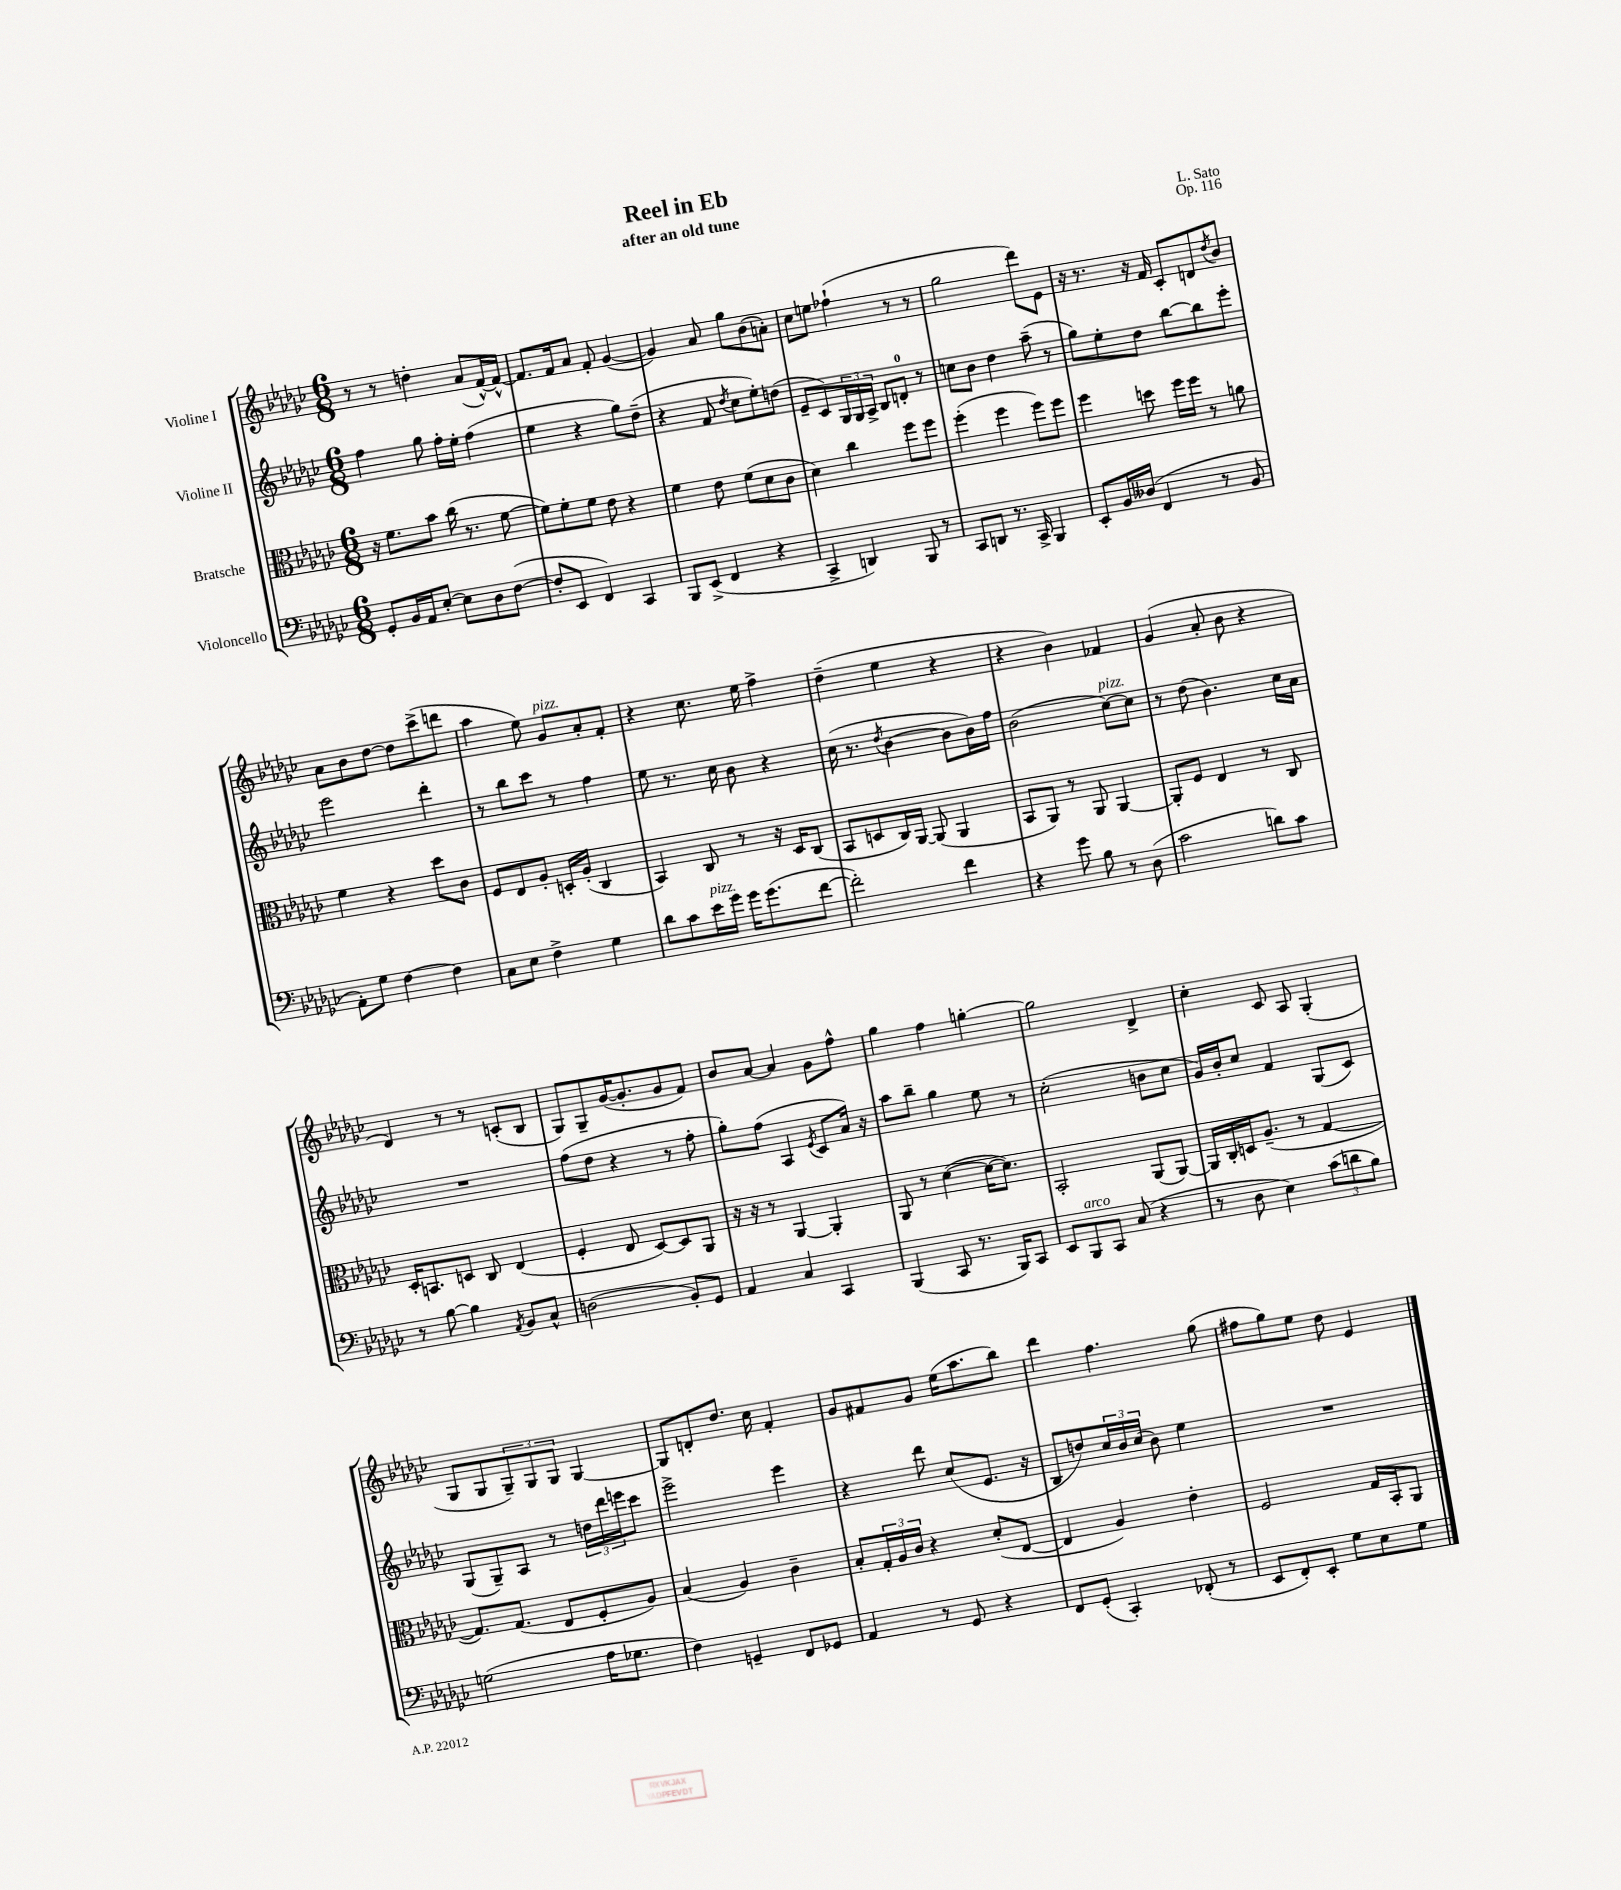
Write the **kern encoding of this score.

**kern	**kern	**kern	**kern
*staff4	*staff3	*staff2	*staff1
*clefF4	*clefC3	*clefG2	*clefG2
*k[b-e-a-d-g-c-]	*k[b-e-a-d-g-c-]	*k[b-e-a-d-g-c-]	*k[b-e-a-d-g-c-]
*M6/8	*M6/8	*M6/8	*M6/8
8GG-'	16r	4ff	8r
.	8.f	.	.
16BB-	.	.	8r
16AA-	.	.	.
[8E-'	8b-	8gg-	4dd'
8E-]	(16cc-	16ff'	.
.	8.r	16ee-'	.
8D-	.	(4ff	(8a-
([8F	[8f	.	[16f^^)
.	.	.	16f^^_
=	=	=	=
8F']	8f])	4ee-	8.f]
8EE-	8f'	.	.
.	.	.	16f
4FF)	8f	4r	8a-
.	8e-	.	8f'
4CC-	4r	8gg-)	([4g-
.	.	(8dd-~	.
=	=	=	=
8BBB-	4f	4r	4g-])
(8EE-^	.	.	.
4FF	8e-	8f	8a-
.	.	8qdd-	.
.	(8f	8cc-	8gg-
4r	8d-	8ee-')	(8b-
.	8c-	(8dd	8a')
=	=	=	=
4CC-^	4d-)	8e-~	8cc-
.	.	8c-)	8ee
4DD)	4cc-	24G-	(4ff-`
.	.	24G-	.
.	.	24A-^	.
.	.	8B-	.
8BBB-	8ff	8d'	8r
8r	8ff	8r	8r
=	=	=	=
8CC-	(4ff'	8cc	2gg-
8DD	.	8b-	.
8.r	4ff	4dd-	.
16CC-^	.	.	.
4BBB-	8ff)	(8aa-~	8ddd-)
.	8ff	8r	8e-
=	=	=	=
8EE-'	4ff	8gg-)	16r
.	.	.	8.r
16BB-	.	8ee-'	.
(16D--	.	.	.
4FF	8dd	8dd-	16r
.	.	.	16f
.	16ff	[8bb-	8c-'
.	16ff	.	.
8r	8r	8bb-]	8d
.	.	.	8qdd-
8BB-	8a	8eee-'	8b-
=	=	=	=
8AA-')	4f	2eee-	8a-
8G-	.	.	8b-
[4F	4r	.	[8dd-
.	.	.	8dd-]
4F]	8dd-	4ddd-'	(8ccc-^
.	8c-	.	8ddd
=	=	=	=
8C-	8F	8r	4aa-
8E-	8E-	8bb-	.
4F^	8A-'	8ccc-	8ee-)
.	16D'	8r	8g-
.	(16A-'	.	.
4G-	4C-	4ff	8a-'
.	.	.	8f'
=	=	=	=
8d-	4BB-)	8ee-	4r
8c-	.	8.r	.
16e-	8C-	.	8.cc-
16g-	.	16cc-	.
16g-	8r	8b-	.
(8.g-	.	.	16ee-
.	16r	4r	4ff^
.	16D-	.	.
[8f	(8C-	.	.
=	=	=	=
2f'])	8BB-	(16cc-	(4dd-~
.	.	8.r	.
.	8D	.	.
.	.	8qdd-	.
.	16C-)	[4b-	4ee-
.	[16AA-	.	.
.	(8AA-]	.	.
4f	4AA-	8b-]	4r
.	.	16b-)	.
.	.	16ff	.
=	=	=	=
4r	8BB-	(2b-	4r
.	8AA-)	.	.
8g-	8r	.	4b-)
8B-	8AA-	.	.
8r	[4AA-	[8cc-)	4f-
(8D-	.	8cc-]	.
=	=	=	=
2c-	8AA-']	8r	(4g-
.	8F	(8dd-	.
.	4E-	4.b-)	8a-'
.	.	.	8b-
8d)	8r	.	4r
8c-	8C-	16cc-	.
.	.	16a-	.
=	=	=	=
8r	16D-'	2.r	4d-)
.	8.BB	.	.
[8B-	.	.	.
4B-]	8D	.	8r
.	8C-	.	8r
8qAA-	.	.	.
8BB-	(4E-	.	(8c'
8C-^^	.	.	8B-
=	=	=	=
(2D	4F'	(8ff	8G-)
.	.	8dd-	8G-~
.	8E-	4r	([16g-
.	.	.	8.g-']
.	[8D-)	.	.
8BB-')	8D-]	8r	8g-
8GG-	8AA-	8ff'	8f)
=	=	=	=
4AA-	16r	8gg-')	8b-
.	16r	.	.
.	8r	(8ff	[8a-
4C-	[4AA-	4A-	4a-]
.	.	8qe-	.
4CC-	4AA-']	8c-	8g-
.	.	16a-)	8ff^^
.	.	16r	.
=	=	=	=
(4BBB-	8AA-	8aa-	4gg-
.	8r	8bb-~	.
8CC-	([4d-	4gg-	4ff
8.r	.	.	.
.	16d-_	8ee-	[4gg'
16BBB-)	8.d-])	.	.
8CC-	.	8r	.
=	=	=	=
8EE-	2BB-'	(2cc-'	2gg]
8BBB-	.	.	.
8CC-	.	.	.
(8C-	.	.	.
4r	(8AA-	8b	4d-^
.	[8AA-)	8cc-	.
=	=	=	=
8r	16AA-]	16g-)	4cc-'
.	16C-'	16b-'	.
8D-	16D	8cc-	.
.	(8.A-~	.	.
4E-)	.	4f	8c-
.	8r	.	8A-
(12c-	[4G-	(8G-	(4G-'
12d	.	.	.
.	.	8c-)	.
12B-)	.	.	.
=	=	=	=
(2G	8.G-])	(8G-	8G-
.	.	8G-~)	8G-
.	(8.G-	.	.
.	.	8A-	12G-~)
.	.	.	12G-
.	8E-	8r	.
.	.	.	12G-
16A-	8F'	24dd	[4G-
.	.	24ddd-	.
8.G-	.	.	.
.	.	24eee	.
.	8A-)	8ccc-	.
=	=	=	=
4F)	(4B-	2eee-^	8G-]
.	.	.	8d'
4GG~	4A-)	.	8.dd-
.	.	.	16cc-
8FF	4c-~	4eee-	4f'
8GG-	.	.	.
=	=	=	=
4AA-	8B-'	4r	8g-
.	24G-'	.	8f#
.	24A-	.	.
.	24c-	.	.
8r	4r	8ddd-	8g-
8GG-	.	(8cc-	(16ee-
.	.	.	8.aa-
4r	(8d-'	8.e-	.
.	[8E-	.	8bb-)
.	.	16r	.
=	=	=	=
8FF	4E-]	8B-	4ddd-
(8GG-'	.	8dd)	.
4CC-')	4A-)	24cc-	4.ff
.	.	24b-	.
.	.	(24cc-	.
.	.	8b-)	.
(8FF-'	4e-'	4ee-	.
8r	.	.	(8gg-
=	=	=	=
8EE-	2F	2.r	8ff#
8FF')	.	.	8gg-)
8EE-'	.	.	8ee-
8G-	.	.	8dd-
8E-	16G-	.	4e-
.	16BB-'	.	.
8G-	8AA-	.	.
==	==	==	==
*-	*-	*-	*-
